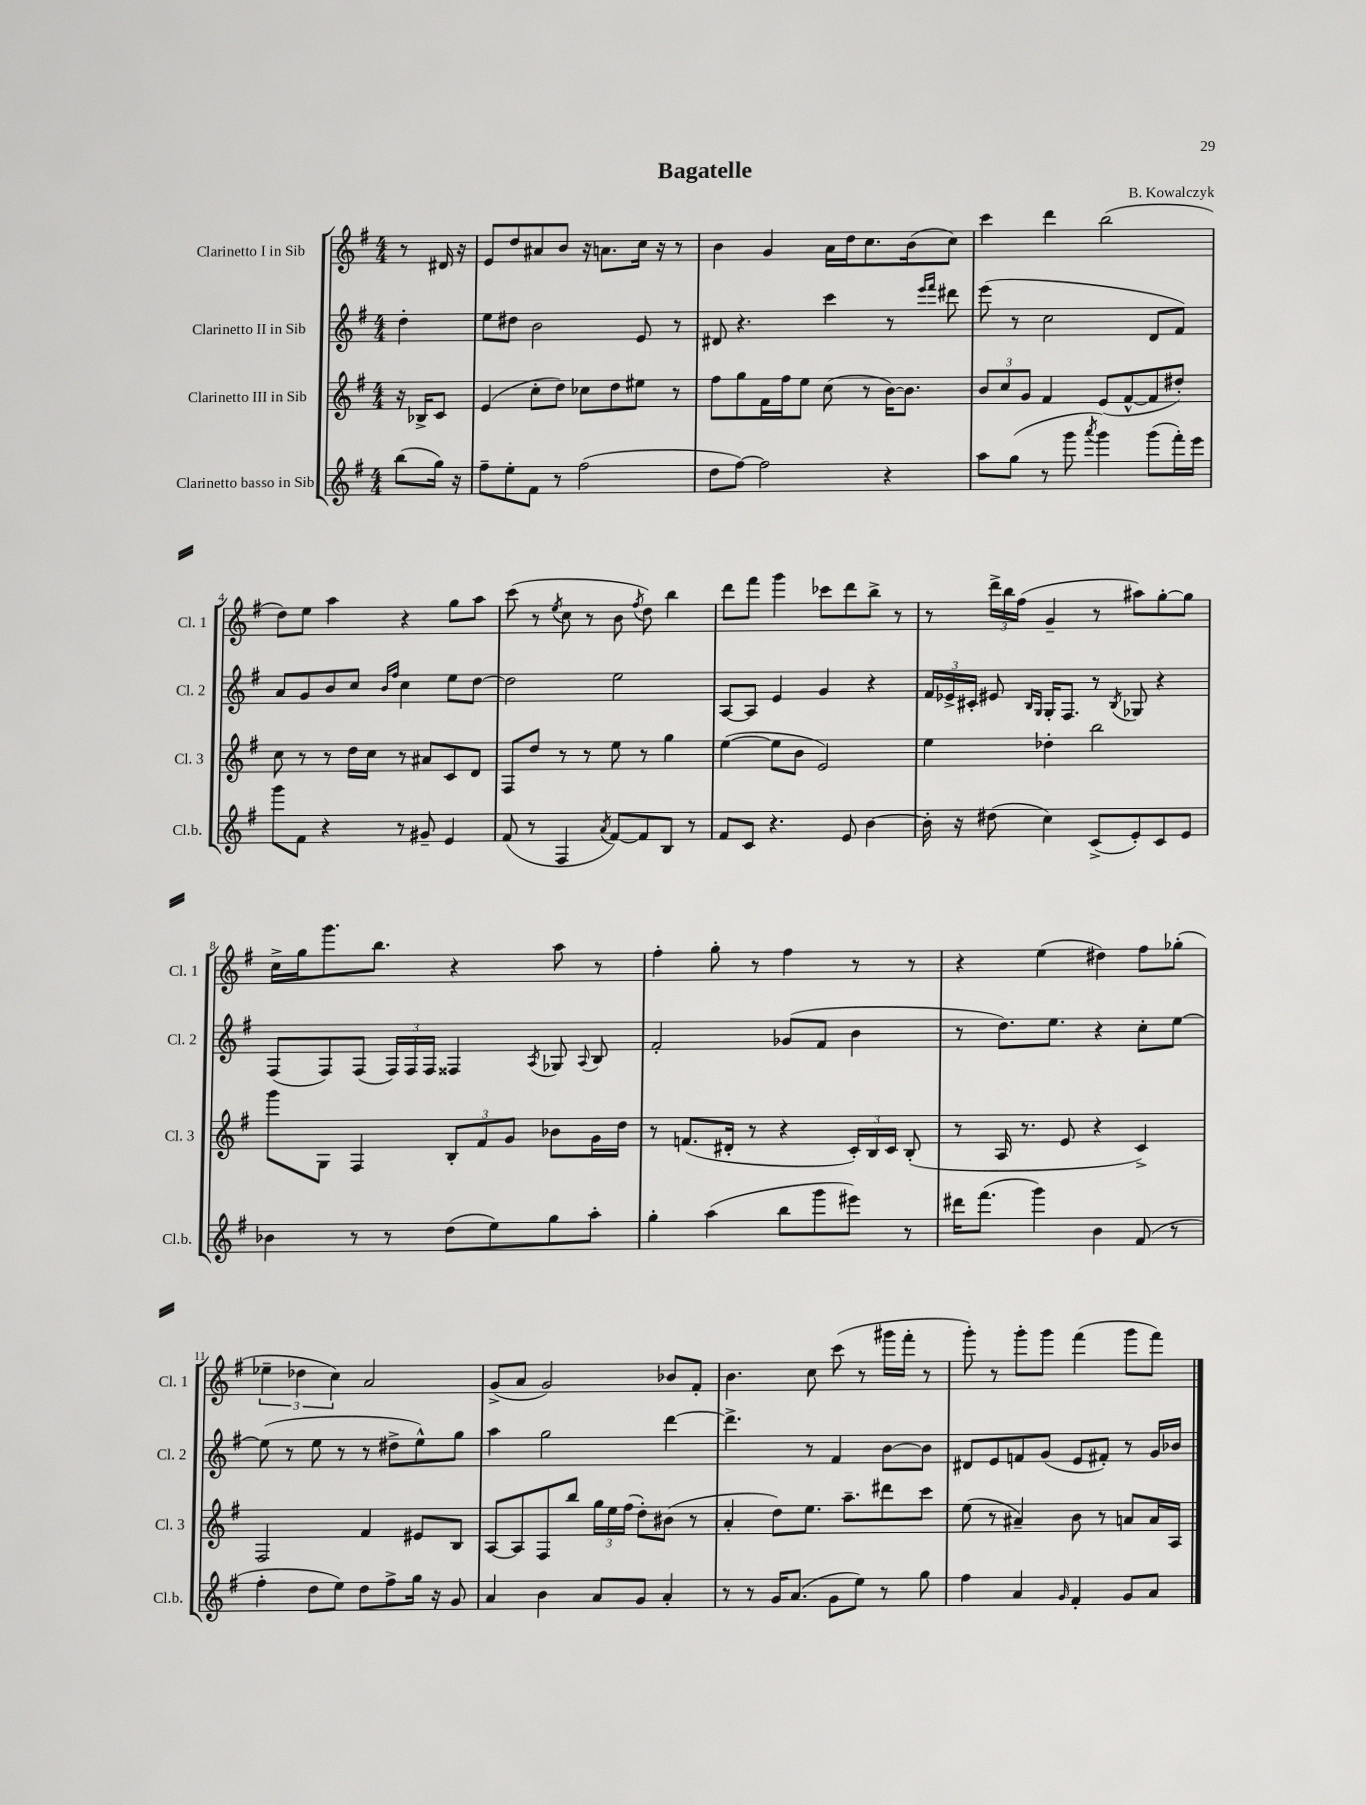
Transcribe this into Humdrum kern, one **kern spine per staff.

**kern	**kern	**kern	**kern
*staff4	*staff3	*staff2	*staff1
*clefG2	*clefG2	*clefG2	*clefG2
*k[f#]	*k[f#]	*k[f#]	*k[f#]
*M4/4	*M4/4	*M4/4	*M4/4
(8bb\L	16r	4dd'\	8r
.	16B-^/LK	.	.
16gg\Jk)	8c/J	.	16d#/
16r	.	.	16r
=	=	=	=
8ff#~\L	(4e/	8ee\L	8e/L
8ee'\	.	8dd#\J	8dd/
8f#\J	8cc'\L	2b\	8a#/
8r	8dd\J)	.	8b/J
(2ff#\	8cc-\L	.	16r
.	.	.	8.a\L
.	8dd\	.	.
.	8ee#\J	8e/	16cc\Jk
.	.	.	16r
.	8r	8r	8r
=	=	=	=
8dd\L	8ff#\L	8d#/	4b\
[8ff#\J)	8gg\	4.r	.
2ff#\]	16f#\L	.	4g/
.	16ff#\J	.	.
.	8ee\J	.	.
.	(8cc\	4ccc\	16a\LL
.	.	.	16dd\J
.	8r	.	8.cc\
4r	[16b\LK)	8r	.
.	8.b\]J	.	(16b\k
.	.	16qqeee/LL	.
.	.	16qqfff#/JJ	.
.	.	8ddd#\	8cc\J)
=	=	=	=
8aa\L	12b/L	(8eee\	4ccc\
.	12cc/	.	.
(8gg\J	.	8r	.
.	12g/J	.	.
8r	4f#/	2cc\	4ddd\
8ggg\	.	.	.
8qaaa/	.	.	.
4ggg\)	(8e/L	.	(2bb\
.	[8f#^^/	.	.
(8ggg\L	8f#/]	8d/L	.
16fff#'\L)	8dd#'/J)	8f#/J)	.
16eee\JJ	.	.	.
=	=	=	=
8ggg\L	8cc\	8a/L	8dd\L)
8f#\J	8r	8g/	8ee\J
4r	8r	8b/	4aa\
.	16dd\LL	8cc/J	.
.	16cc\JJ	.	.
.	.	16qqb/LL	.
.	.	16qqff#/JJ	.
8r	8r	4cc\	4r
8g#~/	8a#/L	.	.
4e/	8c/	8ee\L	8gg\L
.	8d/J	[8dd\J	8aa\J
=	=	=	=
(8f#/	8F#/L	2dd\]	(8ccc\
8r	8dd/J	.	8r
.	.	.	8qee/
4F#/	8r	.	8cc\
.	8r	.	8r
8qa/	.	.	.
[8f#/L)	8ee\	2ee\	8b\
.	.	.	8qff#/
8f#/]	8r	.	8dd\)
8B/J	4gg\	.	4bb\
8r	.	.	.
=	=	=	=
8f#/L	([4ee\	[8A/L	8ddd\L
8c/J	.	8A/]J	8fff#\J
4.r	8ee\]L	4e/	4ggg\
.	8b\J	.	.
.	2e/)	4g/	8ccc-\L
8e/	.	.	8ddd\
[4b\	.	4r	8bb^\J
.	.	.	8r
=	=	=	=
16b'\]	4ee\	24f#/LL	8r
.	.	24e-^/	.
16r	.	.	.
.	.	24c#'/JJ	.
(8dd#\	.	8e#/	24ddd^\LL
.	.	.	24bb\
.	.	.	(24ff#\JJ
.	.	16qqB/LL	.
.	.	16qqG/JJ	.
4cc\)	4dd-'\	16G'/LK	4g~/
.	.	8.F#/J	.
(8c^/L	2bb\	8r	8r
.	.	8qB/	.
8e'/)	.	8G-/	8aa#\L)
8c/	.	4r	[8gg'\
8e/J	.	.	8gg\]J
=	=	=	=
4b-\	8ggg\L	(8F#/L	16cc^\LL
.	.	.	16gg\J
.	8G\J	8F#/)	8.ggg\
8r	4F#/	(8F#/J	.
.	.	.	8.bb\J
8r	.	24F#/LL)	.
.	.	24F#/	.
.	.	24F#/JJ	.
(8dd\L	12B'/L	4F##/	4r
.	12f#/	.	.
8ee\)	.	.	.
.	12g/J	.	.
.	.	8qA/	.
8gg\	8b-\L	8G-/	8aa\
.	.	8qqA/	.
8aa'\J	16g\L	8B/	8r
.	16dd\JJ	.	.
=	=	=	=
4gg'\	8r	2f#'/	4ff#'\
.	(8.f/L	.	.
(4aa\	.	.	8gg'\
.	16d#'/Jk	.	.
.	8r	.	8r
8bb\L	4r	(8g-/L	4ff#\
8ggg\	.	8f#/J	.
8eee#\J)	24c'/LL)	4b\	8r
.	24B/	.	.
.	24c/JJ	.	.
8r	(8B'/	.	8r
=	=	=	=
16ddd#\LK	8r	8r	4r
(8.fff#\J	.	.	.
.	16A/	8.dd\L)	.
.	8.r	.	.
4ggg\)	.	.	(4ee\
.	.	8.ee\J	.
.	8e/	.	.
4b\	4r	4r	4dd#\)
(8f#/	4c^/)	8cc'\L	8ff#\L
8r	.	[8ee\J	(8gg-'\J
=	=	=	=
4ff#'\	2F#/	(8ee\]	6ee-~\
.	.	8r	.
.	.	.	6dd-\
8dd\L	.	8ee\	.
.	.	.	6cc\)
8ee\J)	.	8r	.
8dd\L	4f#/	8r	2a/
8ff#^\	.	8dd#^\L	.
16gg\Jk	8e#/L	8ee^^\)	.
16r	.	.	.
8g/	8B/J	8gg\J	.
=	=	=	=
4a/	[8A/L	4aa\	(8g^/L
.	8A/]	.	8a/J
4b\	8F#/	2gg\	2g/)
.	8bb/J	.	.
8a/L	24gg\LL	.	.
.	24ee\	.	.
.	(24ff#\JJ	.	.
8g/J	8dd'\L)	.	.
4a'/	(8b#\J	[4ddd\	8b-/L
.	8r	.	8f#'/J
=	=	=	=
8r	4a'/	4.ddd^\]	4.b\
8r	.	.	.
16g/LK	8dd\L)	.	.
(8.a/J	.	.	.
.	8.ee\J	8r	8cc\
8g\L	.	4f#/	(8ccc\
.	8.aa~\L	.	.
8ee\J)	.	.	8r
8r	8ddd#\	[8b\L	16ggg#\LL
.	.	.	16fff#'\JJ
8gg\	8ccc\J	8b\]J	8r
=	=	=	=
4ff#\	(8ee\	8d#/L	8ggg'\)
.	8r	8e/	8r
4a/	4a#~/)	8f/	8ggg'\L
.	.	(8g/J	8ggg\J
16qqg/	.	.	.
4f#'/	8b\	8e/L	(4fff#\
.	8r	8f#'/J)	.
8g/L	8a/L	8r	8ggg\L
8a/J	16a/L	16g/LL	8fff#\J)
.	16A/JJ	16b-/JJ	.
==	==	==	==
*-	*-	*-	*-
